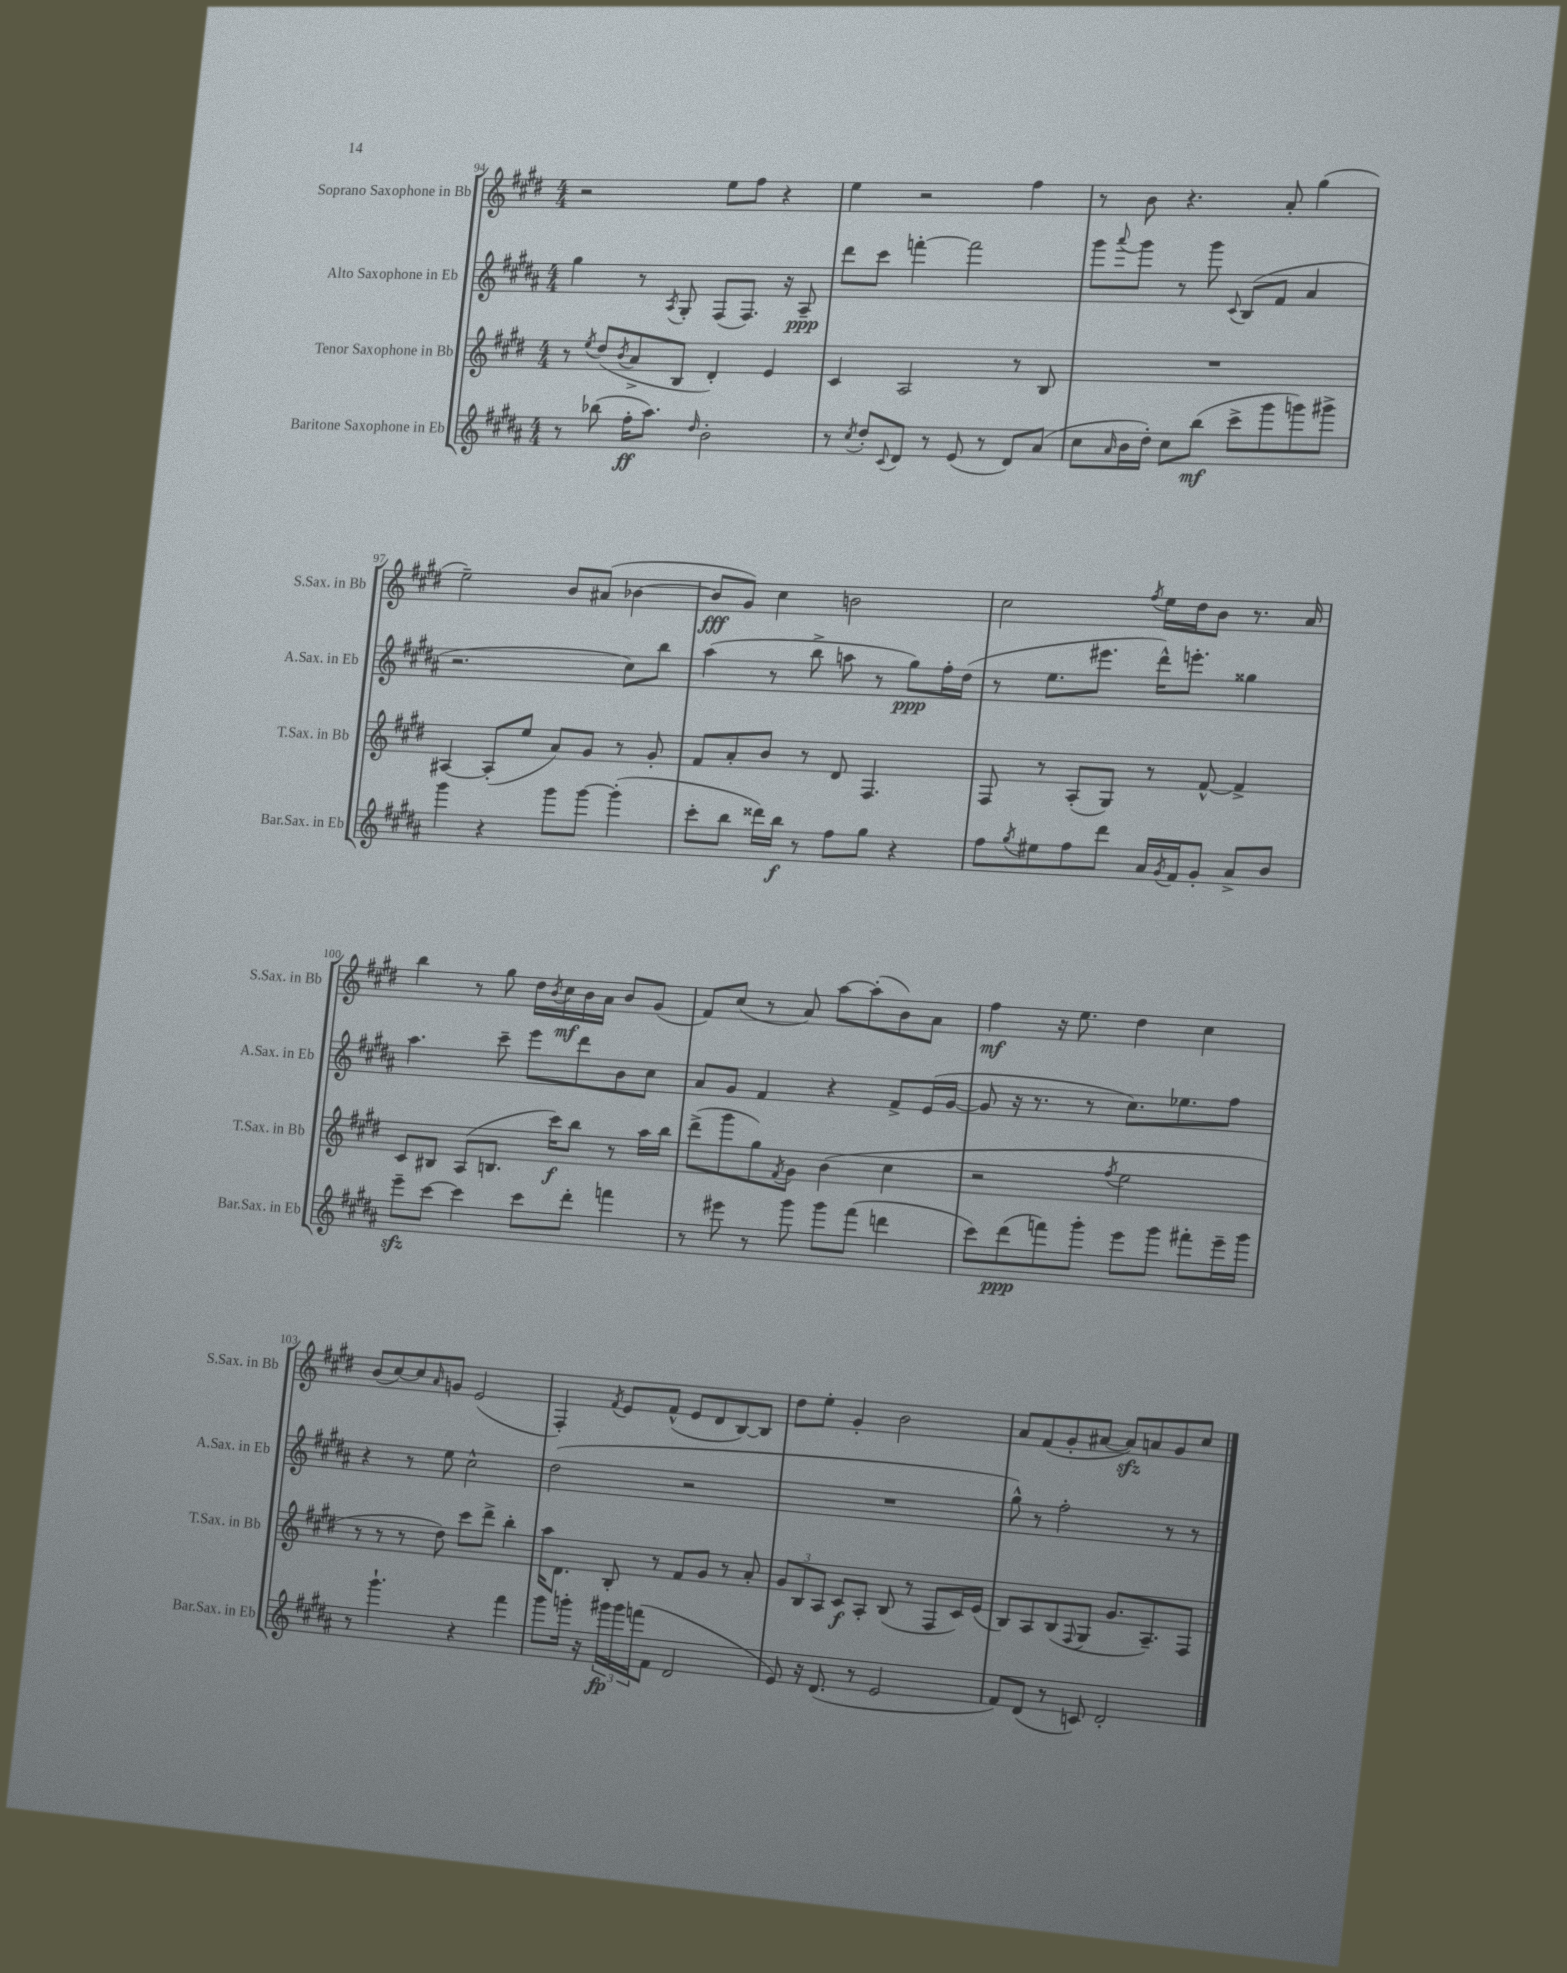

**kern	**kern	**kern	**kern
*staff4	*staff3	*staff2	*staff1
*clefG2	*clefG2	*clefG2	*clefG2
*k[f#c#g#d#a#]	*k[f#c#g#d#]	*k[f#c#g#d#a#]	*k[f#c#g#d#]
*M4/4	*M4/4	*M4/4	*M4/4
8r	8r	4gg#	2r
.	8qee	.	.
(8bb-	(8dd#	.	.
.	8qb	.	.
16ff#'	8a^	8r	.
8.aa#)	.	.	.
.	.	8qA#	.
.	8B	8G#'	.
16qqdd#	.	.	.
2b'	4d#')	(8F#	8ee
.	.	8.F#)	8ff#
.	4e	.	4r
.	.	16r	.
.	.	8A#~	.
=	=	=	=
8r	4c#	8ddd#	4ee
8qcc#	.	.	.
8dd#'	.	8ccc#	.
8qqc#	.	.	.
8d#	2A	[4fff'	2r
8r	.	.	.
(8e	.	2fff]	.
8r	.	.	.
8d#)	8r	.	4ff#
(8a#	8B	.	.
=	=	=	=
8cc#	1r	8ggg#	8r
16qqa#	.	8qqaaa#	.
16b	.	8ggg#	8b
16dd#')	.	.	.
8cc#	.	8r	4.r
(8bb	.	8ggg#	.
.	.	8qqc#	.
8ccc#^	.	(8B	.
8ggg#	.	8f#	8a'
8ggg)	.	4a#	(4gg#
8ggg#^	.	.	.
=	=	=	=
4ggg#	[4A#	2.r	2ee~)
4r	(8A#']	.	.
.	8ee	.	.
8ggg#	8a)	.	8b
[8ggg#	8g#	.	(8a#
(4ggg#']	8r	8cc#)	[4b-
.	8g#'	8bb	.
=	=	=	=
8ccc#'	8f#	(4aa#	8b-]
8bb	8a'	.	8g#)
16ddd##)	8b	8r	4cc#
16bb	.	.	.
8r	8r	8bb^	.
8ff#	8d#	8aa	2b
8gg#	4.F#	8r	.
4r	.	8gg#)	.
.	.	16ff#'	.
.	.	(16dd#	.
=	=	=	=
8ff#	8F#	8r	2cc#
8qgg#	.	.	.
8ee#	8r	8.ee	.
8ff#	(8A'	.	.
.	.	8.eee#	.
8ddd#	8G#)	.	.
.	.	.	8qff#
16a#	8r	16ddd#^^)	16ee
8qg#	.	.	.
16f#	.	8.eee'	16dd#
8g#'	[8f#^^	.	8b
8a#^	4f#^]	4gg##	8.r
8b	.	.	.
.	.	.	16a
=	=	=	=
8eee~	8c#	4.aa#	4bb
[8ccc#	8B#	.	.
4ccc#]	(8A	.	8r
.	8.B	8ccc#~	8gg#
8ccc#	.	8eee	16dd#
.	.	.	8qb
.	16ccc#)	.	16cc#
8ddd#'	8bb	8ddd#	16b
.	.	.	16a
4fff	8r	8b	8b
.	16aa	8cc#	(8g#
.	16bb	.	.
=	=	=	=
8r	(8ddd#^	8a#	8f#)
8eee#	8ggg#	8g#	(8cc#
8r	8gg#)	4f#	8r
.	8qf#	.	.
8ggg#	8g#	.	8a)
8ggg#	(4b	4r	[8aa
(8fff#	.	.	(8aa']
4ddd	4cc#	8f#^	8b)
.	.	(16e	8a
.	.	[16g#	.
=	=	=	=
8ccc#)	2r	8g#]	4ff#
(8ddd#	.	16r	.
.	.	8.r	.
8fff)	.	.	16r
.	.	.	8.ee
8ggg#'	.	8r	.
.	8qff#	.	.
8eee	2ee	8.cc#)	4dd#
8ggg#	.	.	.
.	.	8.ee-	.
8fff#'	.	.	4cc#
16eee~	.	8ff#	.
16ggg#	.	.	.
=	=	=	=
8r	8r	4r	(8b
4.ggg#`	8r	.	[8cc#)
.	8r	8r	8cc#]
.	.	.	16qqa
.	8dd#)	8ee	8g
4r	8ccc#	2cc#^^	(2e
.	8ddd#^	.	.
4fff#	4bb'	.	.
=	=	=	=
8ggg#	16aa	(2dd#	4F#')
.	8.d#	.	.
16ggg'	.	.	.
16r	.	.	.
.	.	.	8qf#
24ggg#	8B'	.	8e
24ggg#	.	.	.
(24fff	.	.	.
8f#	8r	.	(8f#^^
2d#	8f#	2r	8e
.	8g#	.	8d#
.	8r	.	[8B)
.	8a'	.	8B]
=	=	=	=
8e)	12g#	1r	8dd#
.	12B	.	.
16r	.	.	8ee'
.	12A	.	.
(8.d#	.	.	.
.	8c#	.	4g#'
8r	8A'	.	.
2e	(8B	.	2b
.	8r	.	.
.	8F#	.	.
.	16c#)	.	.
.	(16e	.	.
=	=	=	=
8f#)	8B)	8gg#^^)	8a
(8d#	8A	8r	(8f#
8r	(8B	2ff#'	8g#'
.	8qqF#	.	.
8c)	8G#	.	[8a#
2d#'	8.g#	.	8a#])
.	.	.	8a
.	8.A~)	.	.
.	.	8r	8g#
.	8F#	8r	8cc#
==	==	==	==
*-	*-	*-	*-
